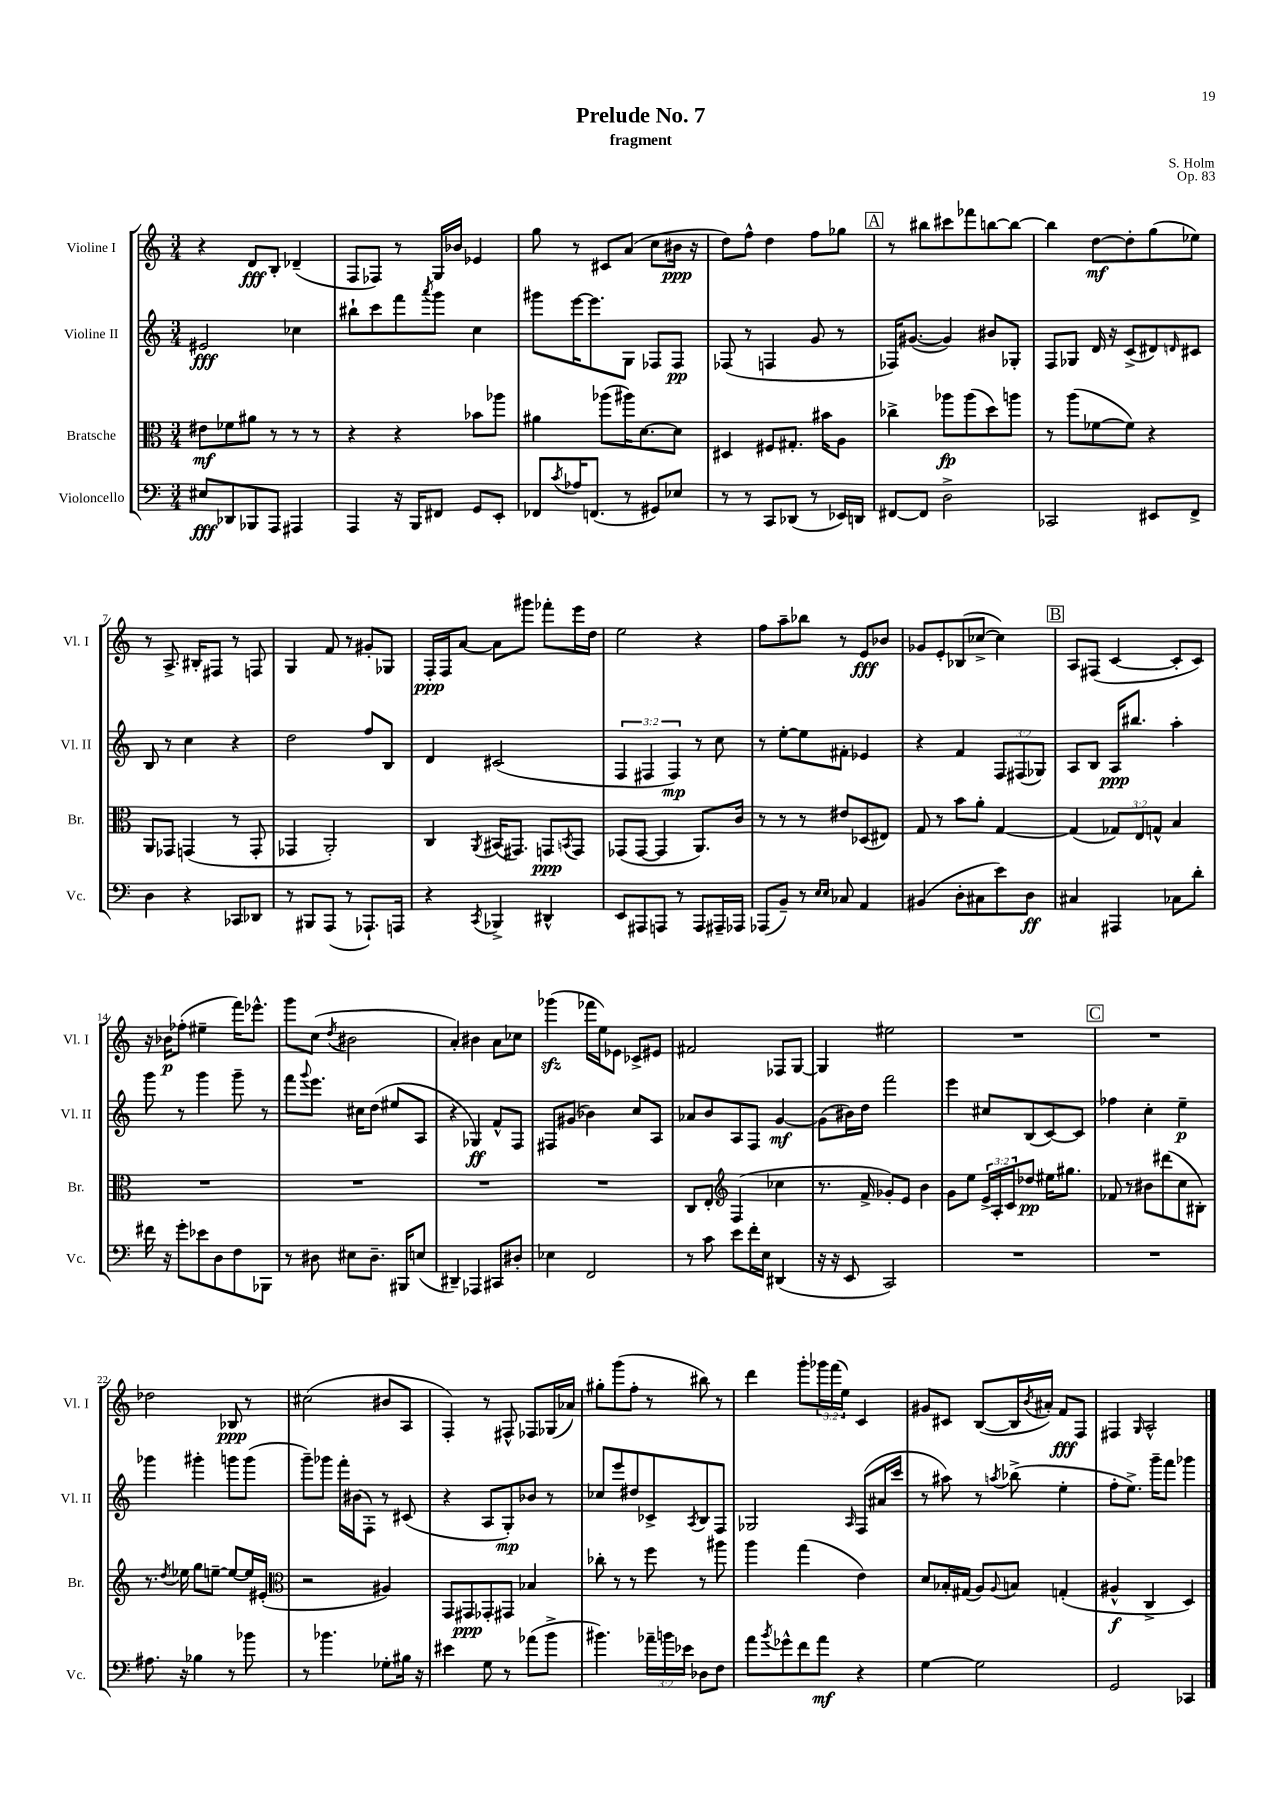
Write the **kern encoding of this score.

**kern	**kern	**kern	**kern
*staff4	*staff3	*staff2	*staff1
*clefF4	*clefC3	*clefG2	*clefG2
*k[]	*k[]	*k[]	*k[]
*M3/4	*M3/4	*M3/4	*M3/4
8E#	8e#	2e#	4r
8DD-	8f-	.	.
8BBB-	8a#	.	8d
8AAA	8r	.	8B'
4AAA#	8r	4cc-	(4d-~
.	8r	.	.
=	=	=	=
4AAA	4r	8bb#`	8F
.	.	8ccc	8F-)
16r	4r	8fff	8r
16BBB	.	.	.
.	.	8qaaa	.
8FF#	.	8ggg	16G
.	.	.	16b-
8GG	8b-	4cc	4e-
8EE'	8aa-	.	.
=	=	=	=
8FF-	4a#	8ggg#	8gg
8qc	.	.	.
16A-	.	[16eee	8r
(8.FF	.	8.eee]	.
.	(8aa-	.	8c#
8r	16aa#)	8G	(8a
.	[8.d	.	.
8GG#)	.	8F-	8cc
8E-	8d]	8F-	16b#
.	.	.	16r
=	=	=	=
8r	4D#	(8F-	8dd)
8r	.	8r	8ff^^
8CC	8F#	4F	4dd
(8DD-	8.G#'	.	.
8r	.	8g	8ff
.	16b#	.	.
16EE-)	8A	8r	8gg-
16DD	.	.	.
=	=	=	=
[8FF#	4cc-^	16F-)	8r
.	.	([8.g#	.
8FF#]	.	.	8bb#
2D^	8aa-	4g#])	8ccc#
.	(8aa-	.	8fff-
.	8dd)	8b#	[8bb
.	8aa	8G-'	8bb_
=	=	=	=
2CC-	8r	8F	4bb]
.	(8aa	8G-	.
.	[8f-	16d	[8dd
.	.	16r	.
.	8f-])	(8c^	8dd']
8EE#	4r	8d#)	(8gg
.	.	16qqd	.
8FF^	.	8c#	8ee-)
=	=	=	=
4D	8AA	8B	8r
.	8GG-	8r	8.A^
4r	(4GG	4cc	.
.	.	.	16B#'
.	.	.	8F#
8CC-	8r	4r	8r
8DD-	8GG'	.	8F
=	=	=	=
8r	4GG-	2dd	4G
8BBB#	.	.	.
(8AAA	2AA')	.	8f
8r	.	.	8r
8.AAA-`)	.	8ff	8g#'
.	.	8B	8G-
16AAA	.	.	.
=	=	=	=
4r	4C	4d	16F'
.	.	.	16F
.	.	.	[8a
8qCC	8qAA	.	.
4BBB-^	(16BB#	(2c#	8a]
.	8.GG#)	.	.
.	.	.	8ggg#
4DD#^^	8GG	.	8fff-'
.	8qBB	.	.
.	8GG	.	16eee
.	.	.	16dd
=	=	=	=
8EE	(8GG-	6F	2ee
8AAA#	[8GG-	.	.
.	.	6F#	.
8AAA	4GG-]	.	.
.	.	6F#)	.
8r	.	.	.
8AAA	8.AA)	8r	4r
16AAA#~	.	8cc	.
16AAA-	16c	.	.
=	=	=	=
(8AAA-	8r	8r	8ff
8BB~)	8r	[8ee'	8aa~
8r	8r	8ee]	8bb-
16qqE	.	.	.
16qqE	.	.	.
8C-	8e#	8f#'	8r
4AA	(8D-	4e-	8e
.	8E#)	.	8b-
=	=	=	=
(4BB#	8G	4r	8g-
.	8r	.	8e'
8D'	8b	4f	(8B-
8C#	8a'	.	[8cc-^
8e)	[4G	12F	4cc-])
.	.	(12F#	.
8D	.	.	.
.	.	12G-)	.
=	=	=	=
4C#	(4G]	8A	8A
.	.	8B	(8F#
4AAA#	12G-)	16A	[4c
.	.	8.bb#	.
.	12E	.	.
.	12G^^	.	.
8C-	4B	4aa'	8c']
8d'	.	.	8c)
=	=	=	=
16f#	2.r	8ggg	16r
16r	.	.	16b-
8g'	.	8r	(8ff-'
8e-	.	4ggg	4ee#~
8D	.	.	.
8F	.	8ggg~	16fff)
.	.	.	8.eee-^^
8BBB-	.	8r	.
=	=	=	=
8r	2.r	8fff	8ggg
.	.	8qqggg	.
8D#	.	8.eee	(8cc
.	.	.	8qdd
8E#	.	.	2b#
.	.	16cc#	.
8.D#~	.	(8dd	.
.	.	8ee#	.
16BBB#	.	.	.
(8E	.	8A	.
=	=	=	=
4DD#~)	2.r	4r	4a')
4AAA-	.	4G-)	4b#
8CC#	.	8f^^	8a
8D#'	.	8F	8cc-
=	=	=	=
4E-	2.r	8F#	(4ggg-
.	.	(8g#	.
2FF	.	4b-)	16fff-
.	.	.	16ee)
.	.	.	8e-
.	.	8cc	8c-^
.	.	8A	8e#
=	=	=	=
8r	8C	8a-	2f#
8c	8E'	8b	.
*	*clefG2	*	*
8e	(4F	8A	.
16f'	.	8F	.
16E	.	.	.
(4DD#	4cc-	[4g	8F-
.	.	.	[8G
=	=	=	=
16r	8.r	(8g]	4G]
16r	.	.	.
8EE	.	16b#)	.
.	16f^	16dd	.
2CC)	8g-')	2fff	2ee#
.	8e	.	.
.	4b	.	.
=	=	=	=
2.r	8g	4eee	2.r
.	8ee	.	.
.	24e^	8cc#	.
.	24A'	.	.
.	24c	.	.
.	8dd-	(8B	.
.	16ee#	[8c)	.
.	8.gg#	.	.
.	.	8c]	.
=	=	=	=
2.r	8f-	4ff-	2.r
.	8r	.	.
.	8b#	4cc'	.
.	(8ddd#	.	.
.	8cc	4ee~	.
.	8B#')	.	.
=	=	=	=
8.A#	8.r	4ggg-	2dd-
.	8qdd	.	.
16r	16ee-	.	.
4B-	8gg	4ggg#'	.
.	[8ee~	.	.
8r	8ee_	8ggg	8B-
8b-	16ee]	(8ggg	8r
.	(16e#'	.	.
=	=	=	=
*	*clefC3	*	*
8r	2r	8ggg~)	(2cc#
4.b-	.	8ggg-	.
.	.	16fff'	.
.	.	(16b#	.
.	.	8F')	.
8G-'	4A#)	8r	8b#
16B#	.	(8c#	8A
16r	.	.	.
=	=	=	=
4e#	8GG	4r	4F')
.	8GG#	.	.
8G	8GG-'	8A	8r
8r	8GG#	8G')	8F#^^
(8a-	4B-	8b-	8F-
8b^	.	8r	(16G-
.	.	.	16a-)
=	=	=	=
4.b#)	8cc-'	8cc-	8gg#'
.	8r	8eee	(8ggg
.	8r	8dd#	8ff'
24a-~	8ff	8c-^	8r
24b	.	.	.
24e-	.	.	.
.	.	8qA	.
8D-	8r	8B	8bb#)
8F	8aa#	8F	8r
=	=	=	=
8a	4aa	2G-	4ddd
8qb	.	.	.
8g-^^	.	.	.
8f	(4gg	.	8ggg'
8a	.	.	24ggg-
.	.	.	(24fff
.	.	.	24ee)
.	.	16qqA	.
4r	4e)	(8F	4c
.	.	16a#	.
.	.	16ccc	.
=	=	=	=
[4G	8d	8r	8g#
.	16B-'	8aa#)	8c#
.	(16G#	.	.
2G]	8A)	8r	([8B
.	8qqA	8qaa	.
.	8B	(8bb-^	16B]
.	.	.	8qb
.	.	.	16a#')
.	(4G'	4ee'	8f
.	.	.	8F
=	=	=	=
2GG	4A#^^	8ff'	4F#
.	.	8.ee^)	.
.	.	.	16qqG
.	4C^	.	2A^^
.	.	16ggg~	.
.	.	8fff	.
4CC-	4D)	4ggg-	.
==	==	==	==
*-	*-	*-	*-
